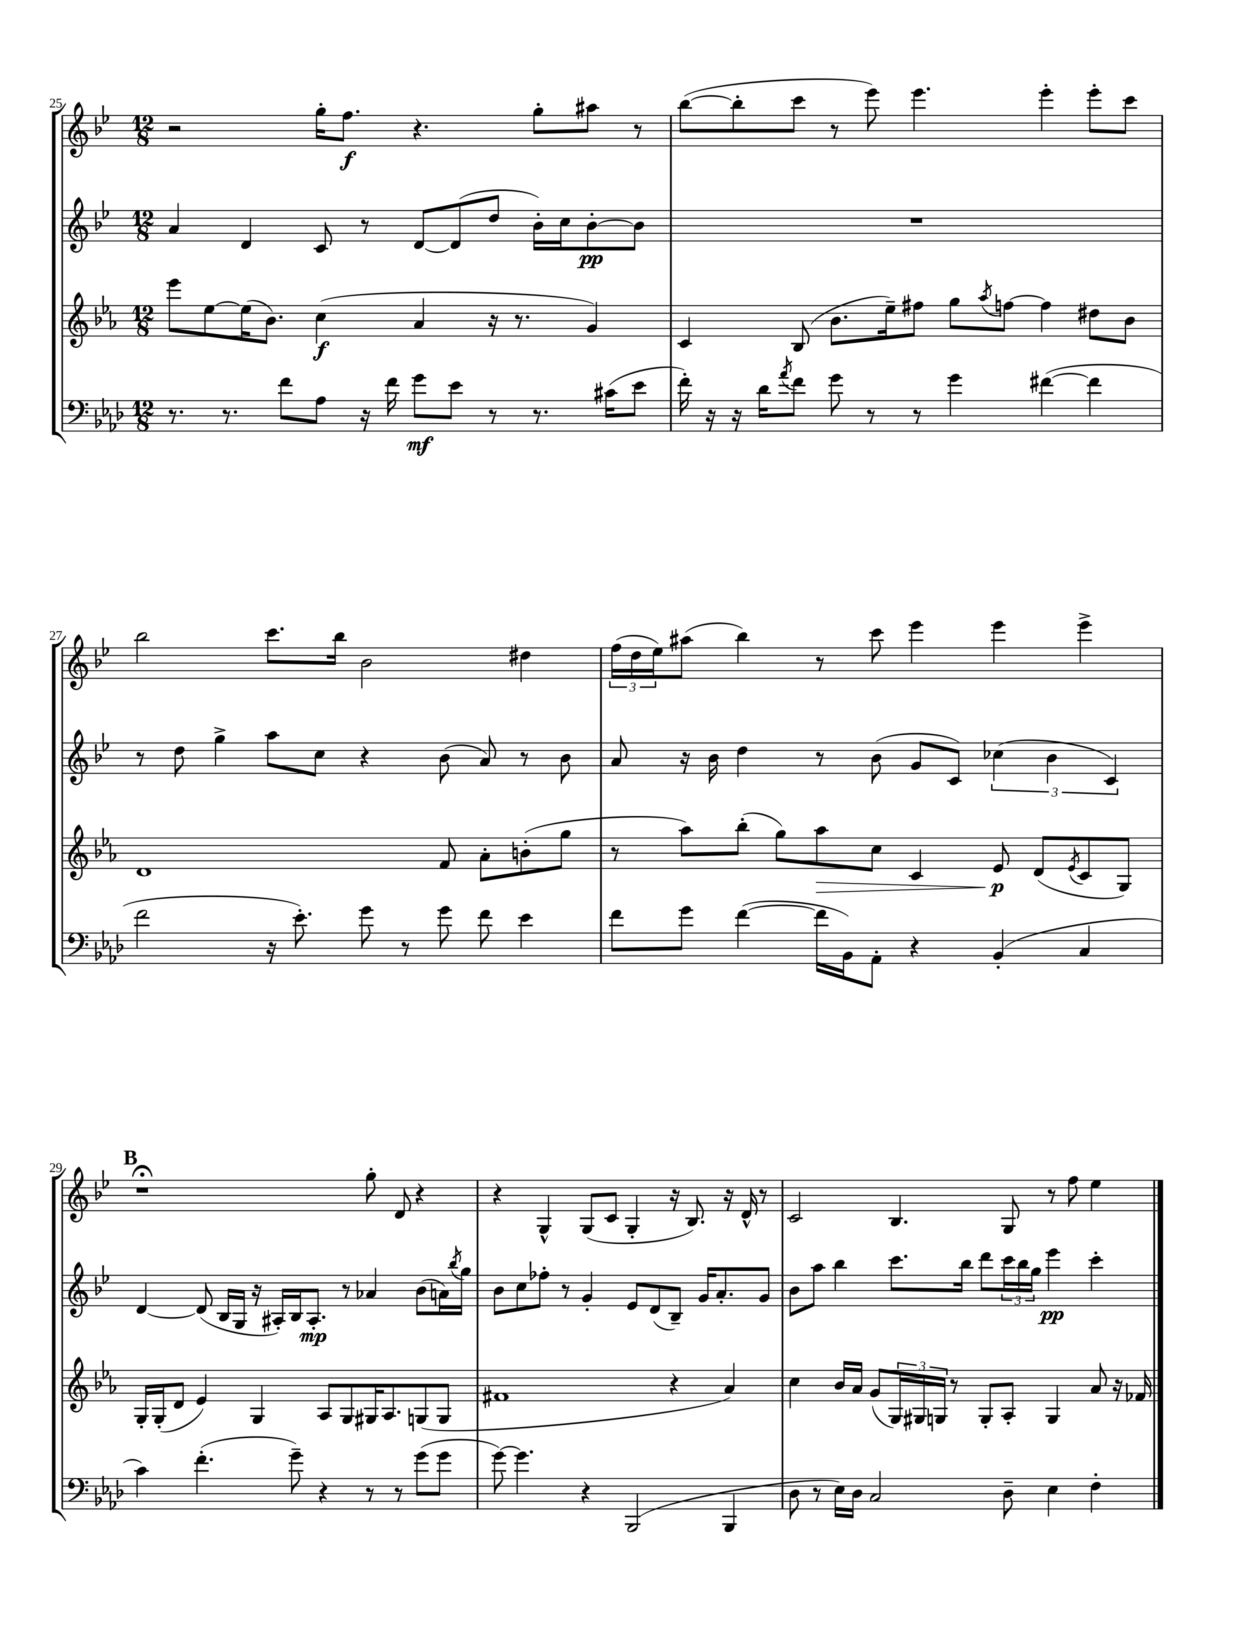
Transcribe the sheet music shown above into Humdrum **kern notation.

**kern	**dynam	**kern	**dynam	**kern	**dynam	**kern	**dynam
*part4	*part4	*part3	*part3	*part2	*part2	*part1	*part1
*staff4	*staff4	*staff3	*staff3	*staff2	*staff2	*staff1	*staff1
*clefF4	*	*clefG2	*	*clefG2	*	*clefG2	*
*k[b-e-a-d-]	*	*k[b-e-a-]	*	*k[b-e-]	*	*k[b-e-]	*
*M12/8	*	*M12/8	*	*M12/8	*	*M12/8	*
=25	=25	=25	=25	=25	=25	=25	=25
8.r	.	8eee-\L	.	4a/	.	2r	.
.	.	[8ee-\	.	.	.	.	.
8.r	.	.	.	.	.	.	.
.	.	(16ee-\K]	.	4d/	.	.	.
.	.	8.b-\J)	.	.	.	.	.
8f\L	.	.	.	.	.	.	.
8A-\J	.	(4cc\	f	8c/	.	16gg'\KL	.
.	.	.	.	.	.	8.ff\J	f
16r	.	.	.	8r	.	.	.
16f\	.	.	.	.	.	.	.
8g\L	mf	4a-/	.	[8d/L	.	4.r	.
8e-\J	.	.	.	(8d/]	.	.	.
8r	.	16r	.	8dd/J	.	.	.
.	.	8.r	.	.	.	.	.
8.r	.	.	.	16b-'\LL)	.	8gg'\L	.
.	.	.	.	16cc\J	.	.	.
.	.	4g/)	.	[8b-'\	pp	8aa#X\J	.
(16c#X\KL	.	.	.	.	.	.	.
8e-\J	.	.	.	8b-\J]	.	8r	.
=26	=26	=26	=26	=26	=26	=26	=26
16f'\)	.	4c/	.	1.r	.	([8bb-\L	.
16r	.	.	.	.	.	.	.
16r	.	.	.	.	.	8bb-'\]	.
16d-\KL	.	.	.	.	.	.	.
8qa-/	.	.	.	.	.	.	.
8f\J	.	(8B-/	.	.	.	8ccc\J	.
8g\	.	8.b-\L	.	.	.	8r	.
8r	.	.	.	.	.	8eee-\)	.
.	.	16ee-~\k)	.	.	.	.	.
8r	.	8ff#X\J	.	.	.	4.eee-\	.
4g\	.	8gg\L	.	.	.	.	.
.	.	8qaa-/	.	.	.	.	.
.	.	[8ffn\J	.	.	.	.	.
([4f#X\	.	4ff\]	.	.	.	4eee-'\	.
4f#\]	.	8dd#X\L	.	.	.	8eee-'\L	.
.	.	8b-\J	.	.	.	8ccc\J	.
!!LO:LB:g=z
=27	=27	=27	=27	=27	=27	=27	=27
2f\	.	1d	.	8r	.	2bb-\	.
.	.	.	.	8dd\	.	.	.
.	.	.	.	4gg^\	.	.	.
16r	.	.	.	8aa\L	.	8.ccc\L	.
8.e-'\)	.	.	.	.	.	.	.
.	.	.	.	8cc\J	.	.	.
.	.	.	.	.	.	16bb-\Jk	.
8g\	.	.	.	4r	.	2b-\	.
8r	.	.	.	.	.	.	.
8g\	.	8f/	.	(8b-\	.	.	.
8f\	.	8a-'\L	.	8a/)	.	.	.
4e-\	.	(8bn'\	.	8r	.	4dd#X\	.
.	.	8gg\J	.	8b-\	.	.	.
=28	=28	=28	=28	=28	=28	=28	=28
8f\L	.	8r	.	8a/	.	(24ff\LL	.
.	.	.	.	.	.	24dd\	.
.	.	.	.	.	.	24ee-\J)	.
8g\J	.	8aa-\L)	.	16r	.	(8aa#X\J	.
.	.	.	.	16b-\	.	.	.
([4f\	.	(8bb-'\J	.	4dd\	.	4bb-\)	.
.	.	8gg\L)	.	.	.	.	.
!	!	!	!LO:HP:b	!	!	!	!
16f\LL]	.	8aa-\	>	8r	.	8r	.
16BB-\J)	.	.	.	.	.	.	.
8AA-'\J	.	8cc\J	.	(8b-\	.	8ccc\	.
4r	.	4c/	.	8g/L	.	4eee-\	.
.	.	.	.	8c/J)	.	.	.
(4BB-'/	.	8e-/	p	(6cc-X\	.	4eee-\	.
.	.	(8d/L	]	.	.	.	.
.	.	.	.	6b-\	.	.	.
.	.	8qe-/	.	.	.	.	.
4C/	.	8c/	.	.	.	4eee-^\	.
.	.	.	.	6c/)	.	.	.
.	.	8G/J)	.	.	.	.	.
!!LO:LB:g=z
!!LO:REH:place=s1:t=B
=29	=29	=29	=29	=29	=29	=29	=29
4c\)	.	16G'/LL	.	[4d/	.	1r;<	.
.	.	(16G'/J	.	.	.	.	.
.	.	8d/J	.	.	.	.	.
(4.f'\	.	4e-/)	.	(8d/]	.	.	.
.	.	.	.	16B-/LL	.	.	.
.	.	.	.	16G/JJ	.	.	.
.	.	4G/	.	16r	.	.	.
.	.	.	.	16A#X'/LL)	.	.	.
8g~\)	.	.	.	16B-/J	.	.	.
.	.	.	.	8.A#'/J	mp	.	.
4r	.	8A-/L	.	.	.	.	.
.	.	8G/	.	8r	.	.	.
8r	.	16G#X/K	.	4a-X/	.	8gg'\	.
.	.	8.A-/	.	.	.	.	.
8r	.	.	.	.	.	8d/	.
(8g\L	.	(8Gn/	.	(8b-\L	.	4r	.
8g\J	.	8G/J	.	16an\L)	.	.	.
.	.	.	.	8qbb-/	.	.	.
.	.	.	.	16gg\JJ	.	.	.
=30	=30	=30	=30	=30	=30	=30	=30
[8g\)	.	1f#X	.	8b-\L	.	4r	.
4.g\]	.	.	.	8cc\	.	.	.
.	.	.	.	8ff-X'\J	.	4G^^/	.
.	.	.	.	8r	.	.	.
4r	.	.	.	4g'/	.	(8G/L	.
.	.	.	.	.	.	8c/J	.
(2BBB-/	.	.	.	8e-/L	.	4G'/	.
.	.	.	.	(8d/	.	.	.
.	.	4r	.	8B-~/J)	.	16r	.
.	.	.	.	.	.	8.B-/)	.
.	.	.	.	16g/KL	.	.	.
.	.	.	.	8.a'/	.	.	.
4BBB-/	.	4a-/)	.	.	.	16r	.
.	.	.	.	.	.	16d^^/	.
.	.	.	.	8g/J	.	8r	.
=31	=31	=31	=31	=31	=31	=31	=31
8D-\	.	4cc\	.	8b-\L	.	2c/	.
8r	.	.	.	8aa\J	.	.	.
16E-\LL)	.	16b-/LL	.	4bb-\	.	.	.
16D-\JJ	.	16a-/JJ	.	.	.	.	.
2C/	.	(8g/L	.	.	.	.	.
.	.	24G/L)	.	8.ccc\L	.	4.B-/	.
.	.	24G#X/	.	.	.	.	.
.	.	24Gn/JJ	.	.	.	.	.
.	.	8r	.	.	.	.	.
.	.	.	.	16bb-\Jk	.	.	.
.	.	8G'/L	.	8ddd\L	.	.	.
8D-~\	.	8A-'/J	.	24ccc\L	.	8G/	.
.	.	.	.	24bb-\	.	.	.
.	.	.	.	24gg\JJ	.	.	.
4E-\	.	4G/	.	4eee-\	pp	8r	.
.	.	.	.	.	.	8ff\	.
4F'\	.	8a-/	.	4ccc'\	.	4ee-\	.
.	.	16r	.	.	.	.	.
.	.	16f-X/	.	.	.	.	.
==	==	==	==	==	==	==	==
*-	*-	*-	*-	*-	*-	*-	*-
